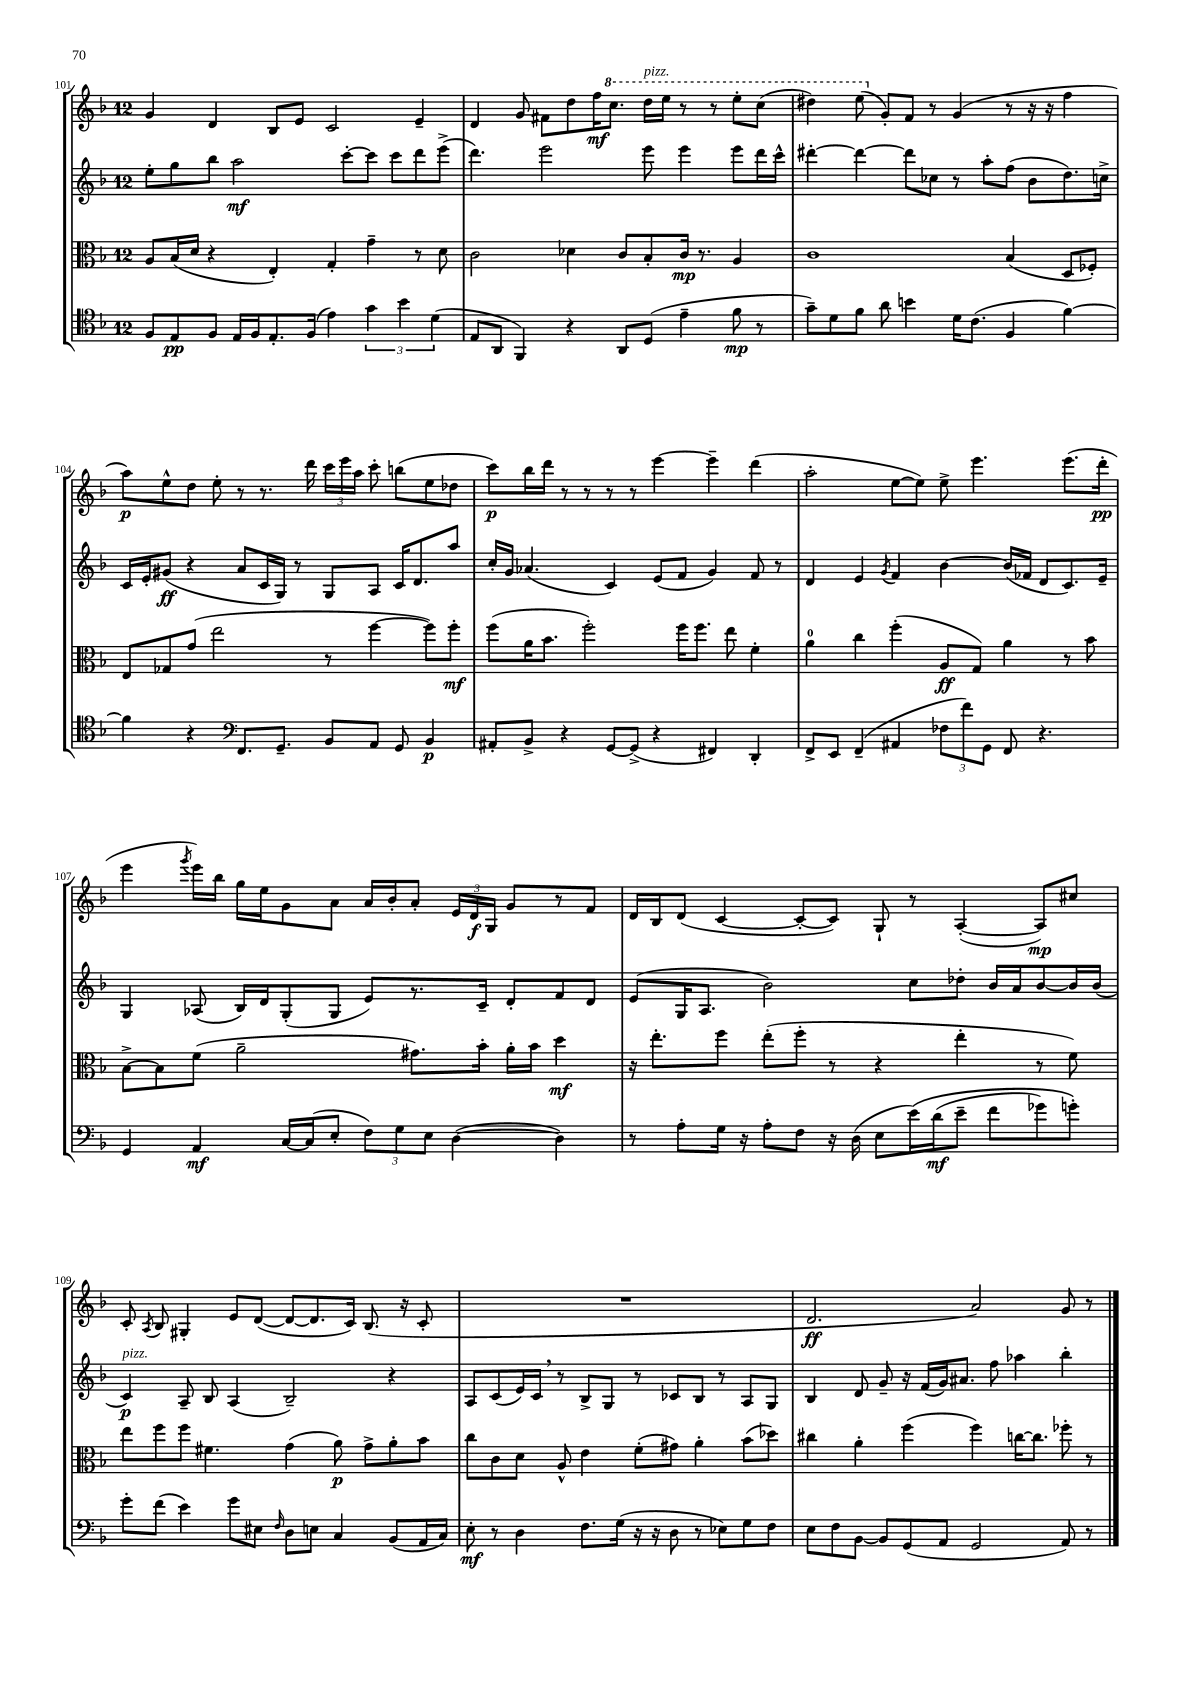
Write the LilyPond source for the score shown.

<<
\new StaffGroup <<
\new Staff = "s0" {
    \clef treble \key f \major \once \override Staff.TimeSignature.style = #'single-digit \time 12/8
    \autoBeamOff g'4 d'4 bes8[ e'8] c'2 e'4-- |
    d'4 g'8 fis'8[ d''8 f''16\mf \ottava #1 c'''8.] d'''16[^\markup { \italic "pizz." } e'''16] r8 r8 e'''8[-. c'''8]( |
    dis'''4) e'''8( \ottava #0 g'8[-.) f'8] r8 g'4( r8 r16 r16 f''4 |
    a''8[\p) e''8-^ d''8] e''8-. r8 r8. d'''16 \tuplet 3/2 { c'''16[ e'''16 a''16] } c'''8-. b''8[( e''8 des''8] |
    c'''8[\p) bes''16 d'''16] r8 r8 r8 r8 e'''4~ e'''4-- d'''4( |
    a''2-. e''8[~ e''8]) e''8-> e'''4. e'''8.[( d'''16]-.\pp |
    e'''4 \acciaccatura { g'''8 } e'''16[) bes''16] g''16[ e''16 g'8 a'8] a'16[ bes'16-. a'8]-. \tuplet 3/2 { e'16[ d'16\f g16] } g'8[ r8 f'8] |
    d'16[ bes16 d'8]( c'4~ c'8[~-. c'8]) g8-! r8 a4~-.( a8[\mp) cis''8] |
    c'8-. \acciaccatura { a8 } bes8 gis4-. e'8[ d'8]~( d'8[~ d'8. c'16]) bes8.( r16 c'8-. |
    R1. |
    d'2.\ff a'2) g'8 r8 \bar "|." |
}
\new Staff = "s1" {
    \clef treble \key f \major \once \override Staff.TimeSignature.style = #'single-digit \time 12/8
    \autoBeamOff e''8[-. g''8 bes''8] a''2\mf c'''8[~-. c'''8] c'''8[ d'''8 e'''8]->( |
    d'''4.) e'''2 e'''8 e'''4 e'''8[ d'''16 c'''16]-^ |
    dis'''4~-. dis'''4~ dis'''8[ ces''8] r8 a''8[-. f''8]( bes'8[ d''8.) c''16]-> |
    c'16[ e'16-. gis'8]\ff( r4 a'8[ c'16 g16]) r8 g8[ a8] c'16[ d'8. a''8] |
    c''16[-. g'16] aes'4.( c'4) e'8[( f'8] g'4) f'8 r8 |
    d'4 e'4 \acciaccatura { g'8 } f'4 bes'4~ bes'16[( fes'16] d'8[ c'8.) e'16]-- |
    g4 aes8( bes16[) d'16 g8-.( g8] e'8[) r8. c'16]-- d'8[-. f'8 d'8] |
    e'8[( g16 a8.] bes'2) c''8[ des''8]-. bes'16[ a'16 bes'8~ bes'16 bes'16]( |
    c'4\p^\markup { \italic "pizz." }) a8-- bes8 a4( bes2--) r4 |
    a8[ c'8( e'16) c'16] \breathe r8 bes8[-> g8] r8 ces'8[ bes8] r8 a8[ g8] |
    bes4 d'8 g'8-- r16 f'16[( g'16) ais'8.] f''8 aes''4 bes''4-. \bar "|." |
}
\new Staff = "s2" {
    \clef alto \key f \major \once \override Staff.TimeSignature.style = #'single-digit \time 12/8
    \autoBeamOff a8[ bes16( d'16] r4 e4-.) g4-. g'4-- r8 d'8 |
    c'2 des'4 c'8[ bes8-. c'16]\mp r8. a4 |
    c'1 bes4( d8[ fes8]-.) |
    e8[ ges8 g'8]( e''2 r8 f''4~ f''8[) f''8]-.\mf |
    f''8[( a'16 bes'8.] f''2-.) f''16[ f''8.] e''8 f'4-. |
    a'4-0 c''4 f''4-.( a8[\ff g8]) a'4 r8 bes'8 |
    bes8[~-> bes8 f'8]( a'2-- gis'8.[) bes'16]-. a'16[-. bes'16] d''4\mf |
    r16 e''8.[-. f''8] e''8[-.( f''8]-. r8 r4 e''4-. r8 f'8) |
    e''8[ f''8 f''8] fis'4. g'4( a'8\p) g'8[-> a'8-. bes'8] |
    c''8[ c'8 d'8] a8-^ e'4 f'8[-.( gis'8]) a'4-. bes'8[( des''8]) |
    cis''4 a'4-. f''4( f''4) c''16[~ c''8.] fes''8-. r8 \bar "|." |
}
\new Staff = "s3" {
    \clef tenor \key f \major \once \override Staff.TimeSignature.style = #'single-digit \time 12/8
    \autoBeamOff f8[ e8\pp f8] e16[ f16 e8.-. f16]( e'4) \tuplet 3/2 { g'4 bes'4 d'4( } |
    e8[ a,8] f,4) r4 a,8[ d8]( e'4-- f'8\mp r8 |
    g'8[--) d'8 f'8] a'8 b'4 d'16[ c'8.]( f4 f'4~) |
    f'4 r4 \clef bass f,8.[ g,8.]-- bes,8[ a,8] g,8 bes,4\p |
    ais,8[-. bes,8]-> r4 g,8[~ g,8]->( r4 fis,4) d,4-. |
    f,8[-> e,8] f,4--( ais,4 \tuplet 3/2 { fes8[ f'8) g,8] } f,8 r4. |
    g,4 a,4\mf c16[~ c16( e8]-. \tuplet 3/2 { f8[) g8 e8] } d4~( d4) |
    r8 a8[-. g16] r16 a8[-. f8] r16 d16( e8[ e'16)\( d'16\mf( e'8]-- f'8[ ges'8) g'8]-.\) |
    g'8[-. f'8]( e'4) g'8[ eis8] \grace { f16 } d8[ e8] c4 bes,8[( a,16 c16]) |
    e8-.\mf r8 d4 f8.[ g16]( r16 r16 d8 r8 ees8[) g8 f8] |
    e8[ f8 bes,8]~ bes,8[ g,8( a,8] g,2 a,8) r8 \bar "|." |
}
>>
>>
\layout { \context { \Score currentBarNumber = #101 } }
